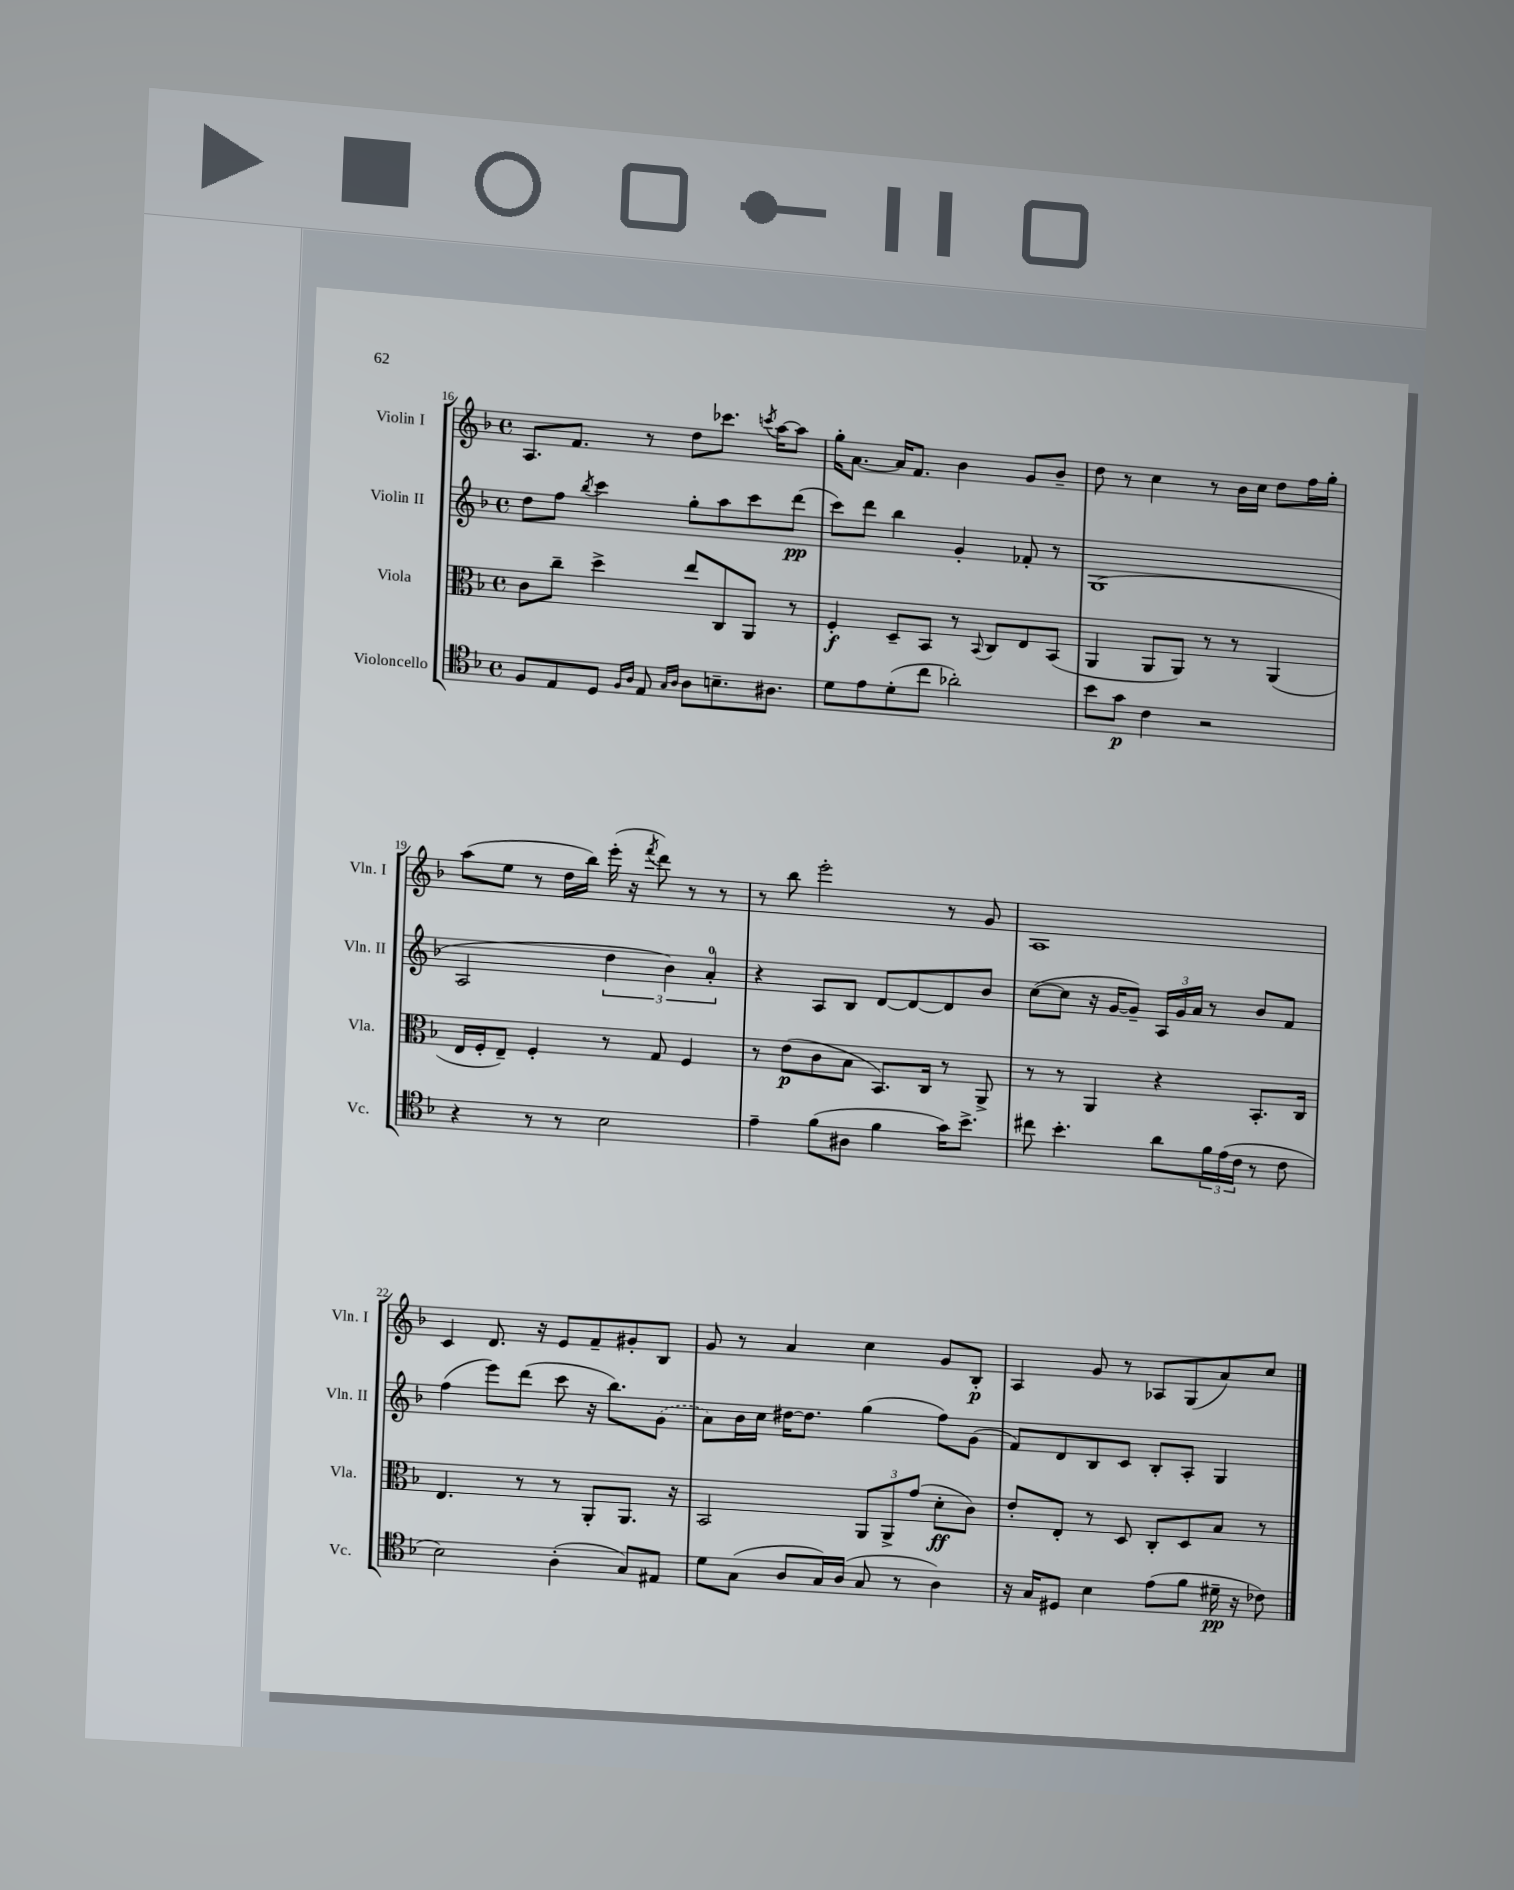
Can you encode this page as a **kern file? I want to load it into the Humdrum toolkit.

**kern	**kern	**kern	**kern
*staff4	*staff3	*staff2	*staff1
*clefC4	*clefC3	*clefG2	*clefG2
*k[b-]	*k[b-]	*k[b-]	*k[b-]
*M4/4	*M4/4	*M4/4	*M4/4
*met(c)	*met(c)	*met(c)	*met(c)
8F/L	8c\L	8dd\L	8.A/L
8E/	8cc~\J	8ff\J	.
.	.	.	8.f/J
.	.	8qbb-/	.
8D/J	4dd^\	4ccc\	.
16qqF/LL	.	.	.
16qqA/JJ	.	.	.
8E/	.	.	8r
16qqG/LL	.	.	.
16qqA/JJ	.	.	.
8A\L	8ee/L	8gg'\L	8dd\L
8.B~\	8C/	8aa\	8.ccc-\J
.	8AA/J	8ccc\	.
.	.	.	8qccc/
8.A#\J	.	.	[16aa\LK
.	8r	(8ddd\J	8aa\]J
=	=	=	=
8d\L	4F'/	8ccc\L)	16gg'\LK
.	.	.	[8.a\J
8e\	.	8ddd\J	.
(8d'\	8D~/L	4bb-\	16a/]LK
.	.	.	8.f/J
8cc\J	8BB-/J	.	.
2a-'\)	8r	4g'/	4b-\
.	8qqBB-/	.	.
.	8C/L	.	.
.	8E/	8f-'/	8g/L
.	(8BB-/J	8r	8b-~/J
=	=	=	=
8b-\L	4AA/	(1G	8dd\
8g\J	.	.	8r
4c\	8AA/L	.	4cc\
.	8AA/J)	.	.
2r	8r	.	8r
.	8r	.	16b-\LL
.	.	.	16cc\JJ
.	(4AA/	.	8dd\L
.	.	.	16ff\L
.	.	.	16gg'\JJ
=	=	=	=
4r	16E/LL	2A/	(8aa\L
.	16F'/J	.	.
.	8E~/J)	.	8ee\J
8r	4F'/	.	8r
8r	.	.	16dd\LL
.	.	.	16bb-\JJ)
2B-\	8r	6dd\	(16eee'\
.	.	.	16r
.	.	.	8qfff/
.	8G/	.	8ddd\)
.	.	6b-\)	.
.	4F/	.	8r
.	.	6a'/	.
.	.	.	8r
=	=	=	=
4e~\	8r	4r	8r
.	(8e\L	.	8bb-\
(8f\L	8c\	8A/L	2eee'\
8A#\J	8B-\J	8B-/J	.
4f\	8.BB-/L)	[8d/L	.
.	.	8d/_	.
.	16C/Jk	.	.
16g\LK)	8r	8d/]	8r
8.b-^\J	.	.	.
.	8AA^/	8b-/J	8g/
=	=	=	=
8cc#\	8r	([8cc\L	1A
4.b-'\	8r	8cc\]J	.
.	4AA/	16r	.
.	.	[16g/LK	.
.	.	8g~/]J)	.
8a\L	4r	24A/LL	.
.	.	24g/	.
.	.	24a/JJ	.
24f\L	.	8r	.
(24e\	.	.	.
24c\JJ	.	.	.
8r	8.BB-'/L	8b-/L	.
8c\	.	8f/J	.
.	16C/Jk	.	.
=	=	=	=
2B-\)	4.E/	(4ff\	4c/
.	.	8eee\L)	8.d/
.	8r	(8ddd\J	.
.	.	.	16r
(4A'\	8r	8ccc\	8e/L
.	8AA'/L	16r	8f~/
.	.	8.bb-\L)	.
8G/L)	8.AA/J	.	8g#'/
8E#/J	.	(8g\J	8B-/J
.	16r	.	.
=	=	=	=
8d\L	2BB-/	8a\L)	8g/
(8G\J	.	16b-\L	8r
.	.	16cc\JJ	.
8A/L	.	[16dd#\LK	4a/
.	.	8.dd#\]J	.
16G/L)	.	.	.
(16A/JJ	.	.	.
8G/	12AA/L	(4gg\	4cc\
.	12AA^/	.	.
8r	.	.	.
.	(12g/J	.	.
4A\)	8d'\L	8ff\L)	8g/L
.	8c\J)	(8g\J	8B-'/J
=	=	=	=
16r	8e'/L	8f/L)	4A/
16G/LK	.	.	.
8D#/J	8E'/J	8d/	.
4B-\	8r	8B-/	8g/
.	8D/	8c/J	8r
(8e\L	8C'/L	8B-'/L	8A-/L
8f\J	8D/	8A'/J	(8G/
16d#~\	8B-/J	4G/	8a/)
16r	.	.	.
8c-\)	8r	.	8cc/J
==	==	==	==
*-	*-	*-	*-
